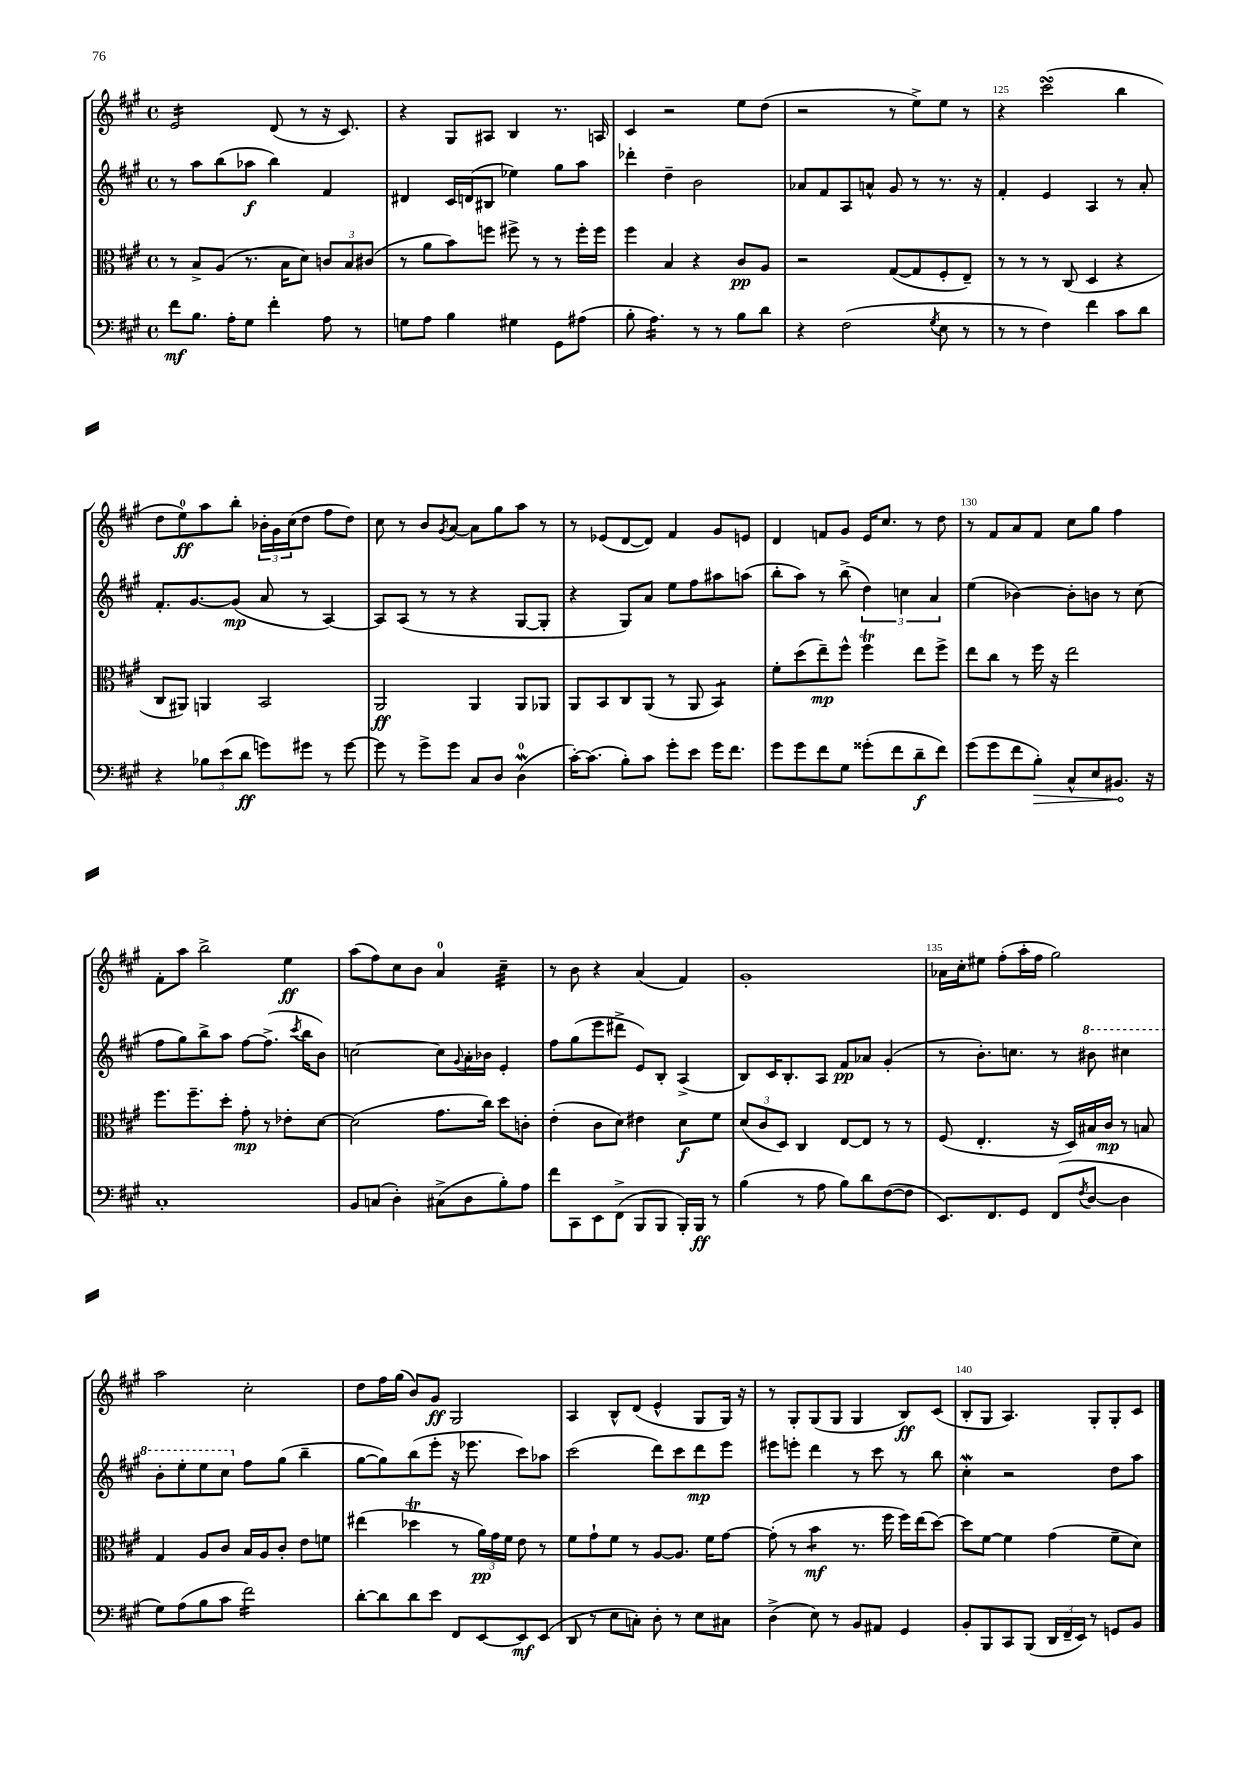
<<
\new StaffGroup <<
\new Staff = "s0" {
    \clef treble \key a \major \defaultTimeSignature \time 4/4
    e'2:16 d'8( r8 r16 cis'8.) |
    r4 gis8 ais8 b4 r8. a16 |
    cis'4 r2 e''8 d''8( |
    r2 r8 e''8->) e''8 r8 |
    r4 cis'''2\turn( b''4 |
    d''8 e''8-0\ff) a''8 b''8-. \tuplet 3/2 { bes'16-. gis'16 cis''16( } d''8 fis''8 d''8) |
    cis''8 r8 b'8 \acciaccatura { gis'8 } a'8~ a'8 gis''8 a''8 r8 |
    r8 ees'8( d'8~ d'8) fis'4 gis'8 e'8 |
    d'4 f'8 gis'8 e'16 cis''8. r8 d''8 |
    r8 fis'8 a'8 fis'8 cis''8 gis''8 fis''4 |
    fis'8-. a''8 b''2-> e''4\ff |
    a''8( fis''8) cis''8 b'8 a'4-0 cis''4:32-- |
    r8 b'8 r4 a'4( fis'4) |
    gis'1-. |
    aes'16 cis''16-. eis''8 fis''8-.( a''16-. fis''16 gis''2) |
    a''2 cis''2-. |
    d''8 fis''16 gis''16( b'8) gis'8\ff gis2 |
    a4 b8-^ d'8( e'4-^ gis8 gis16) r16 |
    r8 gis8-. gis8( gis8 gis4 b8\ff) cis'8( |
    b8-. gis8 a4.) gis8-. gis8-. cis'8 \bar "|." |
}
\new Staff = "s1" {
    \clef treble \key a \major \defaultTimeSignature \time 4/4
    r8 a''8 b''8( aes''8\f b''4) fis'4 |
    dis'4 cis'16 d'16( bis8 ees''4) gis''8 a''8 |
    des'''4-. d''4-- b'2 |
    aes'8 fis'8 a8 a'8-^ gis'8 r8 r8. r16 |
    fis'4-. e'4 a4 r8 a'8-. |
    fis'8.-. gis'8.~ gis'8\mp( a'8 r8 a4~) |
    a8 a8( r8 r8 r4 gis8~ gis8-. |
    r4 gis8) a'8 e''8 fis''8 ais''8 a''8( |
    b''8-. a''8) r8 b''8->( \tuplet 3/2 { d''4) c''4 a'4 } |
    e''4( bes'4~) bes'8-. b'8 r8 cis''8( |
    fis''8 gis''8) b''8-> a''8 fis''8~ fis''8.->( \acciaccatura { cis'''8 } b''16 b'8) |
    c''2~ c''8 \appoggiatura { gis'8 } a'16-. bes'16 e'4-. |
    fis''8 gis''8( e'''8 dis'''8-> e'8) b8-. a4->( |
    b8) cis'16 b8.-. a8 fis'8\pp aes'8 gis'4-.( |
    r8 b'8.-.) c''8. r8 \ottava #1 bis''8 cis'''!4 |
    b''8-. e'''8-. e'''8 cis'''8 \ottava #0 fis''8 gis''8( b''4-- |
    gis''8~ gis''8) b''8( e'''8-. r16 ees'''8. cis'''8) aes''8 |
    cis'''2( d'''8) cis'''8 d'''8\mp e'''8 |
    eis'''8 e'''8-. d'''4 r8 cis'''8 r8 b''8 |
    cis''4-.\mordent r2 d''8 a''8 \bar "|." |
}
\new Staff = "s2" {
    \clef alto \key a \major \defaultTimeSignature \time 4/4
    r8 b8-> a8( r8. b16 d'8) \tuplet 3/2 { c'8 b8 cis'8( } |
    r8 a'8 b'8) f''8 fis''8-> r8 r8 fis''16-. fis''16 |
    fis''4 b4 r4 cis'8\pp a8 |
    r2 gis8~( gis8 fis8-. e8--) |
    r8 r8 r8 cis8( d4 r4 |
    cis8 ais,8) a,4 b,2 |
    a,2\ff a,4 a,8 aes,8 |
    a,8 b,8 cis8 a,8( r8 a,8 b,4:8) |
    fis'8-. d''8( e''8--\mp) fis''8-^ fis''4\trill e''8 fis''8-> |
    e''8 cis''8 r8 fis''16 r16 e''2 |
    fis''8. fis''8.-- d''8-. gis'8-.\mp r8 ees'8-. d'8~ |
    d'2( gis'8. cis''16) d''8 c'8-. |
    e'4-.( cis'8 d'8) eis'4 d'8\f fis'8 |
    \tuplet 3/2 { d'8( cis'8 d8) } cis4 e8~ e8 r8 r8 |
    fis8( e4.-. r16 d16) bis16 cis'16\mp r8 b8 |
    gis4 a8 cis'8 b16 a16 cis'8-. e'8 f'8 |
    eis''4( des''4\trill r8 \tuplet 3/2 { a'16\pp) gis'16 fis'16 } e'8 r8 |
    fis'8 gis'8-! fis'8 r8 a8~ a8. fis'16 gis'8~ |
    gis'8-.( r8 b'4:8\mf r8. fis''16 fis''16) e''16( d''8~) |
    d''8 fis'8~ fis'4 gis'4( fis'8-- d'8) \bar "|." |
}
\new Staff = "s3" {
    \clef bass \key a \major \defaultTimeSignature \time 4/4
    fis'8\mf b8. a16-. gis8 fis'4-. a8 r8 |
    g8 a8 b4 gis4 gis,8 ais8( |
    b8-. a4.:16) r8 r8 b8 d'8 |
    r4 fis2( \acciaccatura { gis8 } e8 r8 |
    r8 r8 fis4) fis'4 cis'8 d'8 |
    r4 \tuplet 3/2 { bes8 e'8( d'8\ff } g'8) gis'8 r8 gis'8~ |
    gis'8 r8 gis'8-> gis'8 cis8 d8 d4-0\mordent( |
    cis'16~-.) cis'8.( b8-.) cis'8 gis'8-. e'8 gis'16 fis'8. |
    gis'8 gis'8 fis'8 gis8 gisis'8-.( fis'8 d'8--\f fis'8) |
    gis'8( gis'8 fis'8 \once \override Hairpin.circled-tip = ##t b8-.\>) cis8-^ e8 bis,8.\! r16 |
    cis1-. |
    b,8 c8( d4-.) cis8->( d8 b8-.) a8 |
    fis'8 cis,8 e,8 fis,8->( b,,8 b,,8 b,,16-.) b,,16\ff r8 |
    b4( r8 a8 b8) d'8 fis8~( fis8 |
    e,8.) fis,8. gis,8 fis,8( \acciaccatura { fis8 } d8~ d4 |
    gis8) a8( b8 cis'8 fis'2:16) |
    d'8~-. d'8 d'8 e'8 fis,8 e,8~ e,8\mf e,8( |
    d,8 r8 e8 c8-.) d8-. r8 e8 cis8 |
    d4->( e8) r8 b,8 ais,8 gis,4 |
    b,8-. b,,8 cis,8 b,,8( \tuplet 3/2 { d,16 fis,16-- e,16) } r8 g,8 b,8 \bar "|." |
}
>>
>>
\layout { \context { \Score currentBarNumber = #121 \override BarNumber.break-visibility = ##(#f #t #t) barNumberVisibility = #(every-nth-bar-number-visible 5) } }
